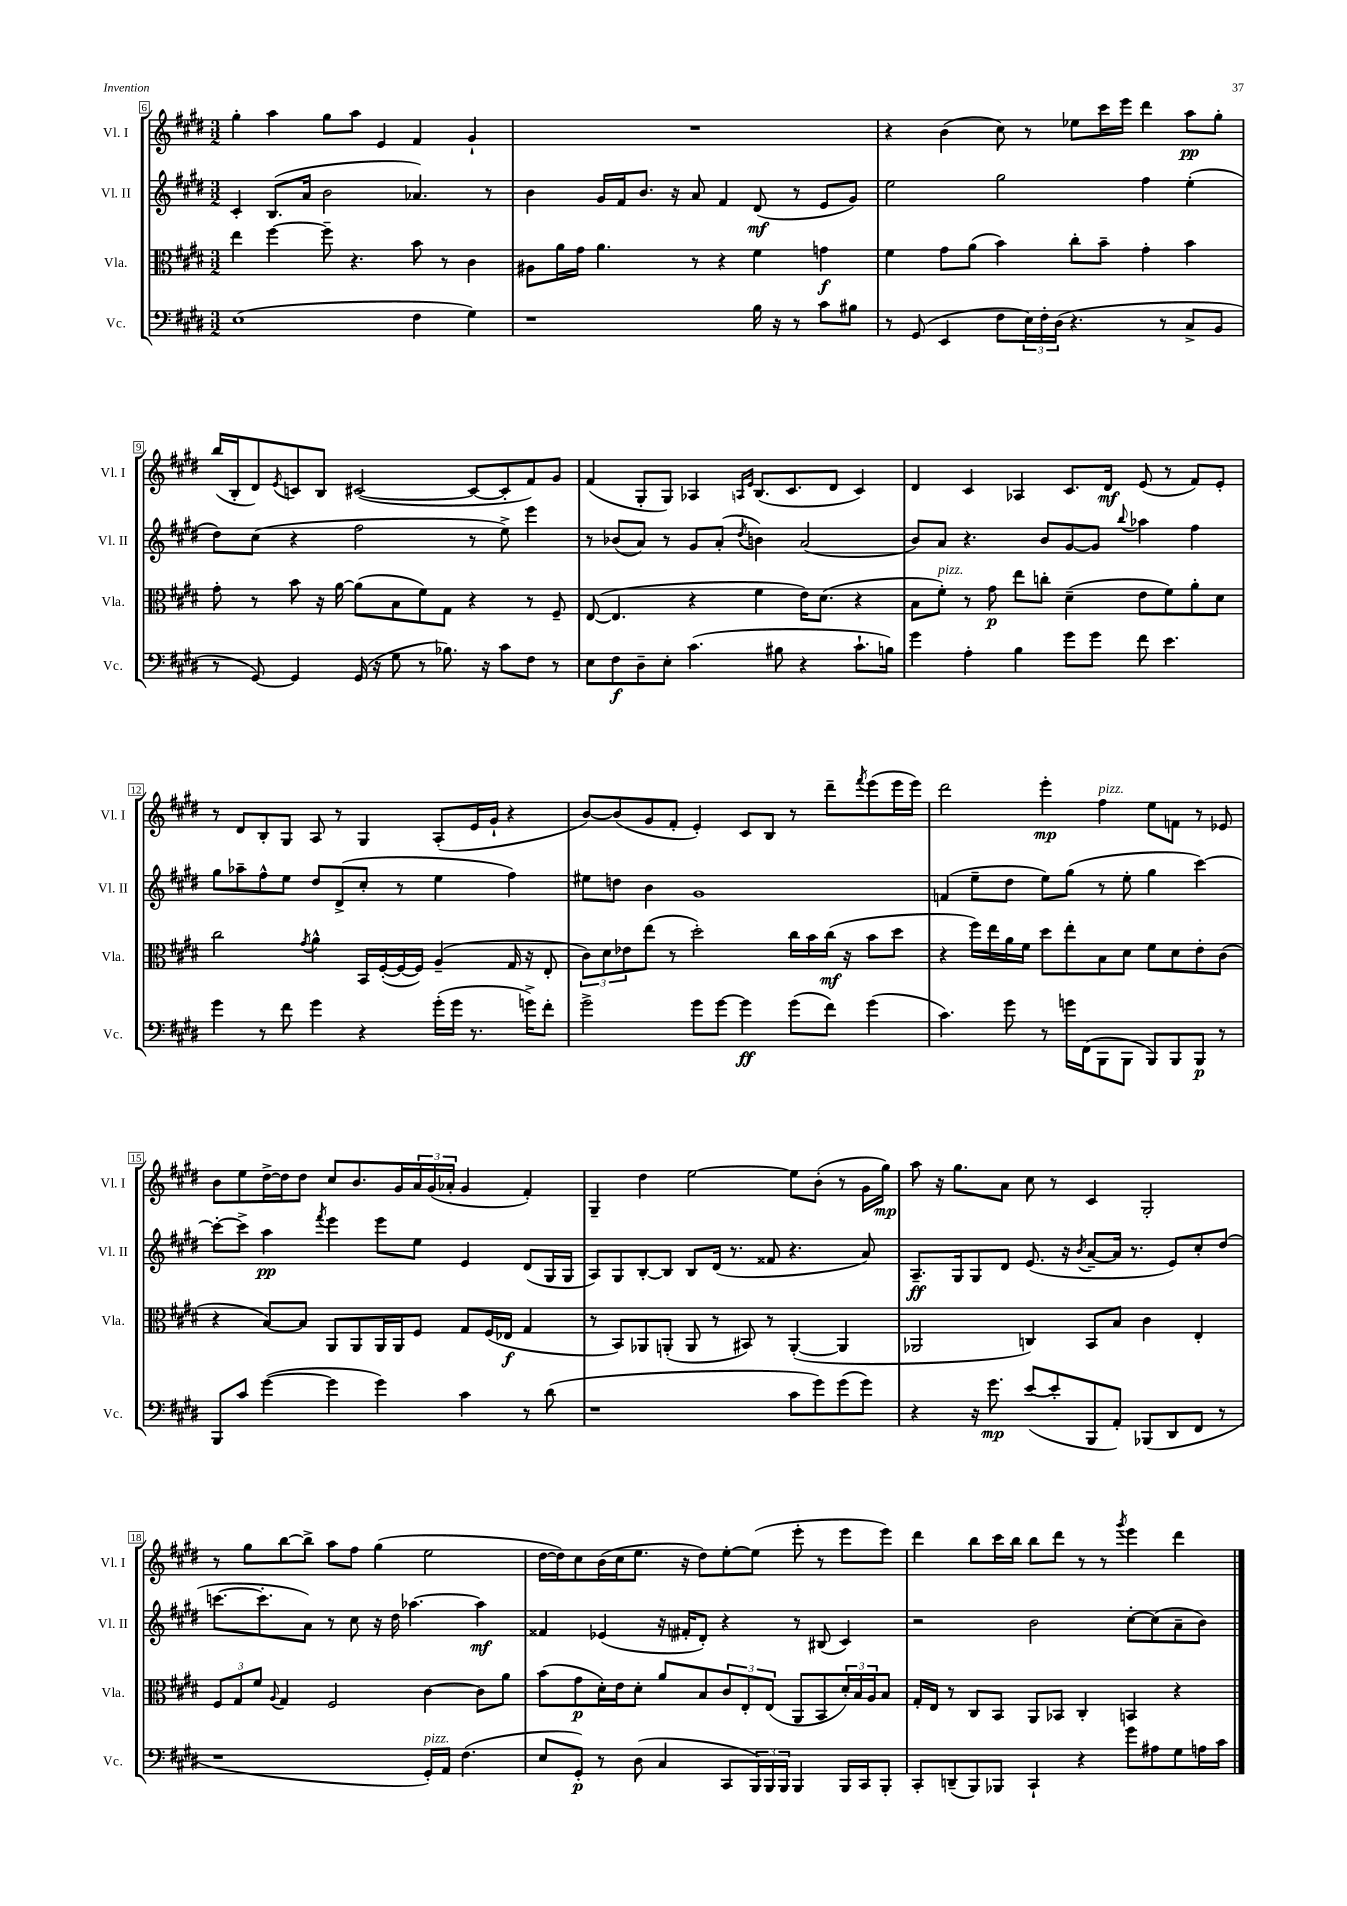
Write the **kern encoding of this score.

**kern	**kern	**kern	**kern
*staff4	*staff3	*staff2	*staff1
*clefF4	*clefC3	*clefG2	*clefG2
*k[f#c#g#d#]	*k[f#c#g#d#]	*k[f#c#g#d#]	*k[f#c#g#d#]
*M3/2	*M3/2	*M3/2	*M3/2
(1E	4ee	4c#'	4gg#'
.	[4ff#	(8.B	4aa
.	.	16a	.
.	8ff#~]	2b	8gg#
.	4.r	.	8aa
.	.	.	4e
4F#	8b	4.a-)	4f#
.	8r	.	.
4G#)	4c#	.	4g#`
.	.	8r	.
=	=	=	=
1r	8A#	4b	1.r
.	16a	.	.
.	16g#	.	.
.	4.a	16g#	.
.	.	16f#	.
.	.	8.b	.
.	.	16r	.
.	8r	8a	.
.	4r	4f#	.
16B	4f#	(8d#	.
16r	.	.	.
8r	.	8r	.
8c#	4g	8e	.
8B#	.	8g#)	.
=	=	=	=
8r	4f#	2ee	4r
(8GG#	.	.	.
4EE	8g#	.	(4b
.	(8a	.	.
8F#	4b)	2gg#	8cc#)
24E)	.	.	8r
24F#'	.	.	.
(24D#	.	.	.
4.r	8cc#'	.	8ee-
.	8b~	.	16ccc#
.	.	.	16eee
.	4g#'	4ff#	4ddd#
8r	.	.	.
8C#^	4b	(4ee'	8aa
8BB	.	.	8gg#'
=	=	=	=
8r	8g#'	8dd#)	(16bb
.	.	.	16B'
[8GG#)	8r	(8cc#	8d#)
.	.	.	8qe
4GG#]	8b	4r	8c
.	16r	.	8B
.	[16a	.	.
(16GG#	(8a]	2ff#	([2c#
16r	.	.	.
8G#	8B	.	.
8r	8f#)	.	.
8.B-)	8G#	.	.
.	4r	8r	8c#_
16r	.	.	.
8c#	.	8ee^)	8c#']
8F#	8r	4eee	8f#)
8r	8F#~	.	8g#
=	=	=	=
8E	([8E	8r	(4f#
8F#	4.E]	(8b-	.
8D#~	.	8a)	8G#'
8E'	.	8r	8G#)
(4.c#	4r	8g#	4A-
.	.	(8a'	.
.	.	.	16qqA
.	.	8qdd#	16qqe
.	4f#	4b)	(8.B
8B#	.	.	.
.	.	.	8.c#
4r	16e)	(2a	.
.	(8.d#	.	.
.	.	.	8d#
8.c#`	4r	.	4c#)
16B)	.	.	.
=	=	=	=
4g#	8B	8b)	4d#
.	8f#')	8a	.
4A'	8r	4.r	4c#
.	8g#	.	.
4B	8ee	.	4A-
.	8cc'	8b	.
8g#	(4d#~	[8g#	8.c#
8g#	.	8g#]	.
.	.	.	16d#
.	.	8qqbb	.
8f#	8e	4aa-	(8e
4.e	8f#)	.	8r
.	8a'	4ff#	8f#)
.	8d#	.	8e'
=	=	=	=
4g#	2cc#	8gg#	8r
.	.	8aa-~	8d#
8r	.	8ff#^^	8B'
8f#	.	8ee	8G#
.	8qg#	.	.
4g#	4a^^	8dd#	8A
.	.	(8d#^	8r
4r	16BB	8cc#'	4G#
.	([16F#'	.	.
.	16F#_	8r	.
.	16F#])	.	.
(16g#'	(4A~	4ee	(8A'
16g#	.	.	.
8.r	.	.	16e
.	.	.	16g#`
.	16G#	4ff#)	4r
16g^)	16r	.	.
8f#'	8E'	.	.
=	=	=	=
2g#^	12c#)	8ee#	[8b)
.	12d#	.	.
.	.	8dd	(8b]
.	12e-	.	.
.	(8ee	4b	8g#
.	8r	.	8f#'
8g#	2dd#')	1g#	4e')
[8g#	.	.	.
4g#]	.	.	8c#
.	.	.	8B
(8g#	16cc#	.	8r
.	16b	.	.
8f#)	(16cc#	.	8ddd#~
.	16r	.	.
.	.	.	8qfff#
(4g#	8b	.	(8eee
.	8dd#	.	16eee
.	.	.	16eee)
=	=	=	=
4.c#)	4r	(4f	2ddd#
.	16ff#)	8ee~	.
.	16ee	.	.
8g#	16a	8dd#	.
.	16f#	.	.
8r	8dd#	8ee)	4eee'
16g	8ee'	(8gg#	.
(16FF#	.	.	.
8BBB	8B	8r	4ff#
8BBB	8d#	8ee'	.
8BBB)	8f#	4gg#	8ee
8BBB	8d#	.	8f
8BBB	8e'	[4ccc#)	8r
8r	(8c#	.	8e-
=	=	=	=
8BBB	4r	8ccc#'_	8b
8c#	.	8ccc#^]	8ee
([4g#	[8B)	4aa	[16dd#^
.	.	.	16dd#]
.	8B]	.	8dd#
.	.	8qfff#	.
4g#]	8AA	4eee	8cc#
.	8AA	.	8.b
4g#)	16AA	8eee	.
.	16AA	.	16g#
.	8F#	8ee	24a
.	.	.	(24g#
.	.	.	24a-'
4c#	8G#	4e	4g#
.	(16F#	.	.
.	16E-	.	.
8r	4G#	(8d#	4f#')
(8d#	.	16G#	.
.	.	16G#	.
=	=	=	=
1r	8r	8A)	4G#~
.	8BB)	8G#	.
.	8AA-	[8B'	4dd#
.	(8AA'	8B]	.
.	8AA	8B	[2ee
.	8r	(16d#	.
.	.	8.r	.
.	8BB#)	.	.
.	8r	8f##	.
8c#	([4AA'	4.r	8ee]
8g#)	.	.	(8b'
(8g#	4AA]	.	8r
8g#)	.	8a)	16g#
.	.	.	16gg#)
=	=	=	=
4r	2AA-	8.A~	8aa
.	.	.	16r
.	.	16G#	8.gg#
16r	.	8G#	.
8.g#	.	.	.
.	.	8d#	8a
([8e	4C)	(8.e	8cc#
8e']	.	.	8r
.	.	16r	.
.	.	8qb	.
8BBB	8BB	[8a~	4c#
8AA')	8B	16a]	.
.	.	8.r	.
(8BBB-	4c#	.	2G#'
8DD#	.	8e)	.
8FF#	4E'	8cc#'	.
8r	.	(8dd#	.
=	=	=	=
1r	12F#	[8.ccc	8r
.	12G#	.	.
.	.	.	8gg#
.	12f#	.	.
.	.	8.ccc']	.
.	8qqA	.	.
.	4G#	.	[8bb
.	.	8a)	8bb^]
.	2F#	8r	8aa
.	.	8cc#	8ff#
.	.	16r	(4gg#
.	.	16dd#	.
.	.	[4.aa-	.
16GG#')	[4c#	.	2ee
16AA	.	.	.
(4.F#	.	.	.
.	8c#]	4aa-]	.
.	8a	.	.
=	=	=	=
8E	(8b	4f##	[16dd#
.	.	.	16dd#])
8GG#')	8g#	.	8cc#
8r	16d#')	(4e-	(16b
.	16e	.	16cc#
(8D#	8d#'	.	8.ee
4C#	8a	16r	.
.	.	16f#'	16r
.	8B	8d#')	8dd#)
8CC#	12c#	4r	[8ee'
.	12E'	.	.
24BBB)	.	.	(8ee]
24BBB	(12E	.	.
24BBB	.	.	.
4BBB	8AA	8r	8eee'
.	8BB	(8B#	8r
16BBB	24d#')	4c#)	8eee
.	24B	.	.
16CC#	.	.	.
.	24A	.	.
8BBB'	8B	.	8eee)
=	=	=	=
8CC#'	16G#'	2r	4ddd#
.	16E	.	.
(8DD~	8r	.	.
8BBB)	8C#	.	8bb
8BBB-	8BB	.	16ccc#
.	.	.	16bb
4CC#`	8AA	2b	8bb
.	8BB-	.	8ddd#
4r	4C#'	.	8r
.	.	.	8r
.	.	.	8qggg#
8g#	4BB	[8cc#'	4eee
8A#	.	(8cc#]	.
8G#	4r	8a~	4ddd#
16A	.	8b)	.
16c#	.	.	.
==	==	==	==
*-	*-	*-	*-
